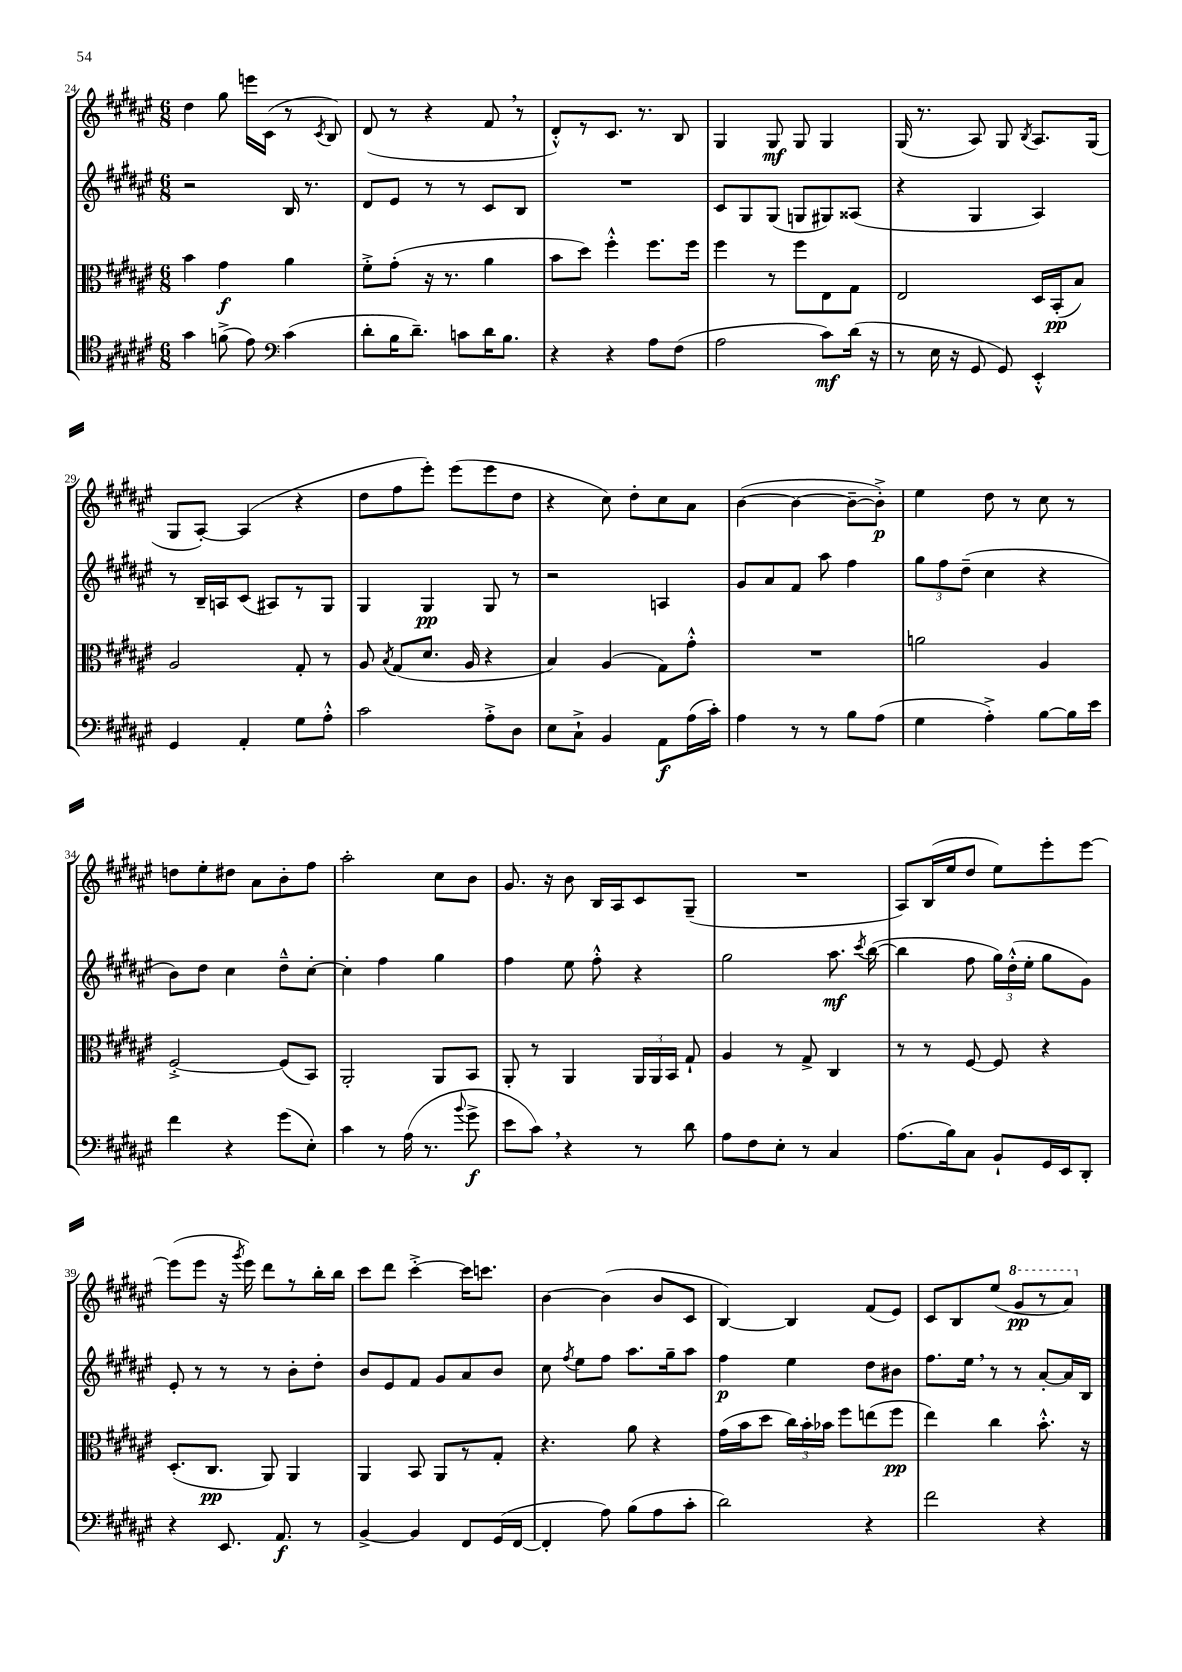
<<
\new StaffGroup <<
\new Staff = "s0" {
    \clef treble \key fis \major \numericTimeSignature \time 6/8
    \autoBeamOff dis''4 gis''8 e'''16[ cis'16]( r8 \acciaccatura { cis'8 } b8) |
    dis'8( r8 r4 fis'8 \breathe r8 |
    dis'8[-.-^) r8 cis'8.] r8. b8 |
    gis4 gis8\mf gis8 gis4 |
    gis16( r8. ais8) gis8 \acciaccatura { b8 } ais8.[ gis16]( |
    gis8[ ais8]~-.) ais4( r4 |
    dis''8[ fis''8 eis'''8]-.) eis'''8[( eis'''8 dis''8] |
    r4 cis''8) dis''8[-. cis''8 ais'8] |
    b'4~( b'4~ b'8[~-- b'8]-.->\p) |
    eis''4 dis''8 r8 cis''8 r8 |
    d''8[ eis''8-. dis''8] ais'8[ b'8-. fis''8] |
    ais''2-. cis''8[ b'8] |
    gis'8. r16 b'8 b16[ ais16 cis'8 gis8]--( |
    R2. |
    ais8[) b16( eis''16 dis''8] eis''8[) eis'''8-. eis'''8]~ |
    eis'''8[( eis'''8] r16 \acciaccatura { gis'''8 } eis'''16) dis'''8[ r8 b''16-. b''16] |
    cis'''8[ dis'''8] cis'''4~-.-> cis'''16[ c'''8.] |
    b'4~ b'4( b'8[ cis'8] |
    b4~) b4 fis'8[( eis'8]) |
    cis'8[ b8 eis''8]( \ottava #1 gis''8[\pp r8 ais''8]) \ottava #0 \bar "|." |
}
\new Staff = "s1" {
    \clef treble \key fis \major \numericTimeSignature \time 6/8
    \autoBeamOff r2 b16 r8. |
    dis'8[ eis'8] r8 r8 cis'8[ b8] |
    R2. |
    cis'8[ gis8 gis8]( g8[ gis8) aisis8]( |
    r4 gis4 ais4) |
    r8 b16[-- a16 cis'8]( ais8[) r8 gis8] |
    gis4 gis4\pp gis8 r8 |
    r2 a4 |
    gis'8[ ais'8 fis'8] ais''8 fis''4 |
    \tuplet 3/2 { gis''8[ fis''8 dis''8]--( } cis''4 r4 |
    b'8[) dis''8] cis''4 dis''8[---^ cis''8]~-. |
    cis''4-. fis''4 gis''4 |
    fis''4 eis''8 fis''8-.-^ r4 |
    gis''2 ais''8.\mf \acciaccatura { cis'''8 } b''16~( |
    b''4 fis''8 \tuplet 3/2 { gis''16[) dis''16-.-^( eis''16]-. } gis''8[ gis'8]) |
    eis'8-. r8 r8 r8 b'8[-. dis''8]-. |
    b'8[ eis'8 fis'8] gis'8[ ais'8 b'8] |
    cis''8 \acciaccatura { fis''8 } eis''8[ fis''8] ais''8.[ gis''16-- ais''8] |
    fis''4\p eis''4 dis''8[ bis'8] |
    fis''8.[ eis''16] \breathe r8 r8 ais'8[~-. ais'16 b16] \bar "|." |
}
\new Staff = "s2" {
    \clef alto \key fis \major \numericTimeSignature \time 6/8
    \autoBeamOff b'4 gis'4\f ais'4 |
    fis'8[-.-> gis'8]-.( r16 r8. ais'4 |
    b'8[ dis''8]) fis''4-.-^ fis''8.[ fis''16] |
    fis''4 r8 fis''8[ eis8 gis8] |
    eis2 dis16[ b,16-.\pp( b8]) |
    ais2 gis8-. r8 |
    ais8 \acciaccatura { b8 } gis8[( dis'8.] ais16 r4 |
    b4) ais4( gis8[) gis'8]-.-^ |
    R2. |
    a'2 ais4 |
    fis2~-.-> fis8[( b,8]) |
    ais,2-. ais,8[ b,8] |
    ais,8-. r8 ais,4 \tuplet 3/2 { ais,16[ ais,16 b,16] } gis8-! |
    ais4 r8 gis8-> cis4 |
    r8 r8 fis8~ fis8 r4 |
    dis8.[-.( cis8.]\pp ais,8) ais,4 |
    ais,4 b,8 ais,8[ r8 gis8]-. |
    r4. ais'8 r4 |
    gis'16[( b'16 dis''8] \tuplet 3/2 { cis''16[) b'16-. bes'16] } fis''8[ e''8( fis''8]\pp |
    eis''4) cis''4 b'8.-.-^ r16 \bar "|." |
}
\new Staff = "s3" {
    \clef tenor \key fis \major \numericTimeSignature \time 6/8
    \autoBeamOff gis'4 f'8->( eis'8) \clef bass cis'4( |
    dis'8[-. b16 dis'8.]--) c'8[ dis'16 b8.] |
    r4 r4 ais8[ fis8]( |
    ais2 cis'8[\mf) dis'16]( r16 |
    r8 eis16 r16 gis,8 gis,8) eis,4-.-^ |
    gis,4 ais,4-. gis8[ ais8]-.-^ |
    cis'2 ais8[-.-> dis8] |
    eis8[ cis8]-!-> b,4 ais,8[\f ais16( cis'16]-.) |
    ais4 r8 r8 b8[ ais8]( |
    gis4 ais4-.->) b8[~ b16 eis'16] |
    fis'4 r4 gis'8[( eis8]-.) |
    cis'4 r8 ais16( r8. \appoggiatura { b'8 } gis'8->\f |
    eis'8[ cis'8]) \breathe r4 r8 dis'8 |
    ais8[ fis8 eis8]-. r8 cis4 |
    ais8.[( b16) cis8] b,8[-! gis,16 eis,16 dis,8]-. |
    r4 eis,8. ais,8.\f r8 |
    b,4~-> b,4 fis,8[ gis,16( fis,16]~ |
    fis,4-. ais8) b8[( ais8 cis'8]-. |
    dis'2) r4 |
    fis'2 r4 \bar "|." |
}
>>
>>
\layout { \context { \Score currentBarNumber = #24 } }
